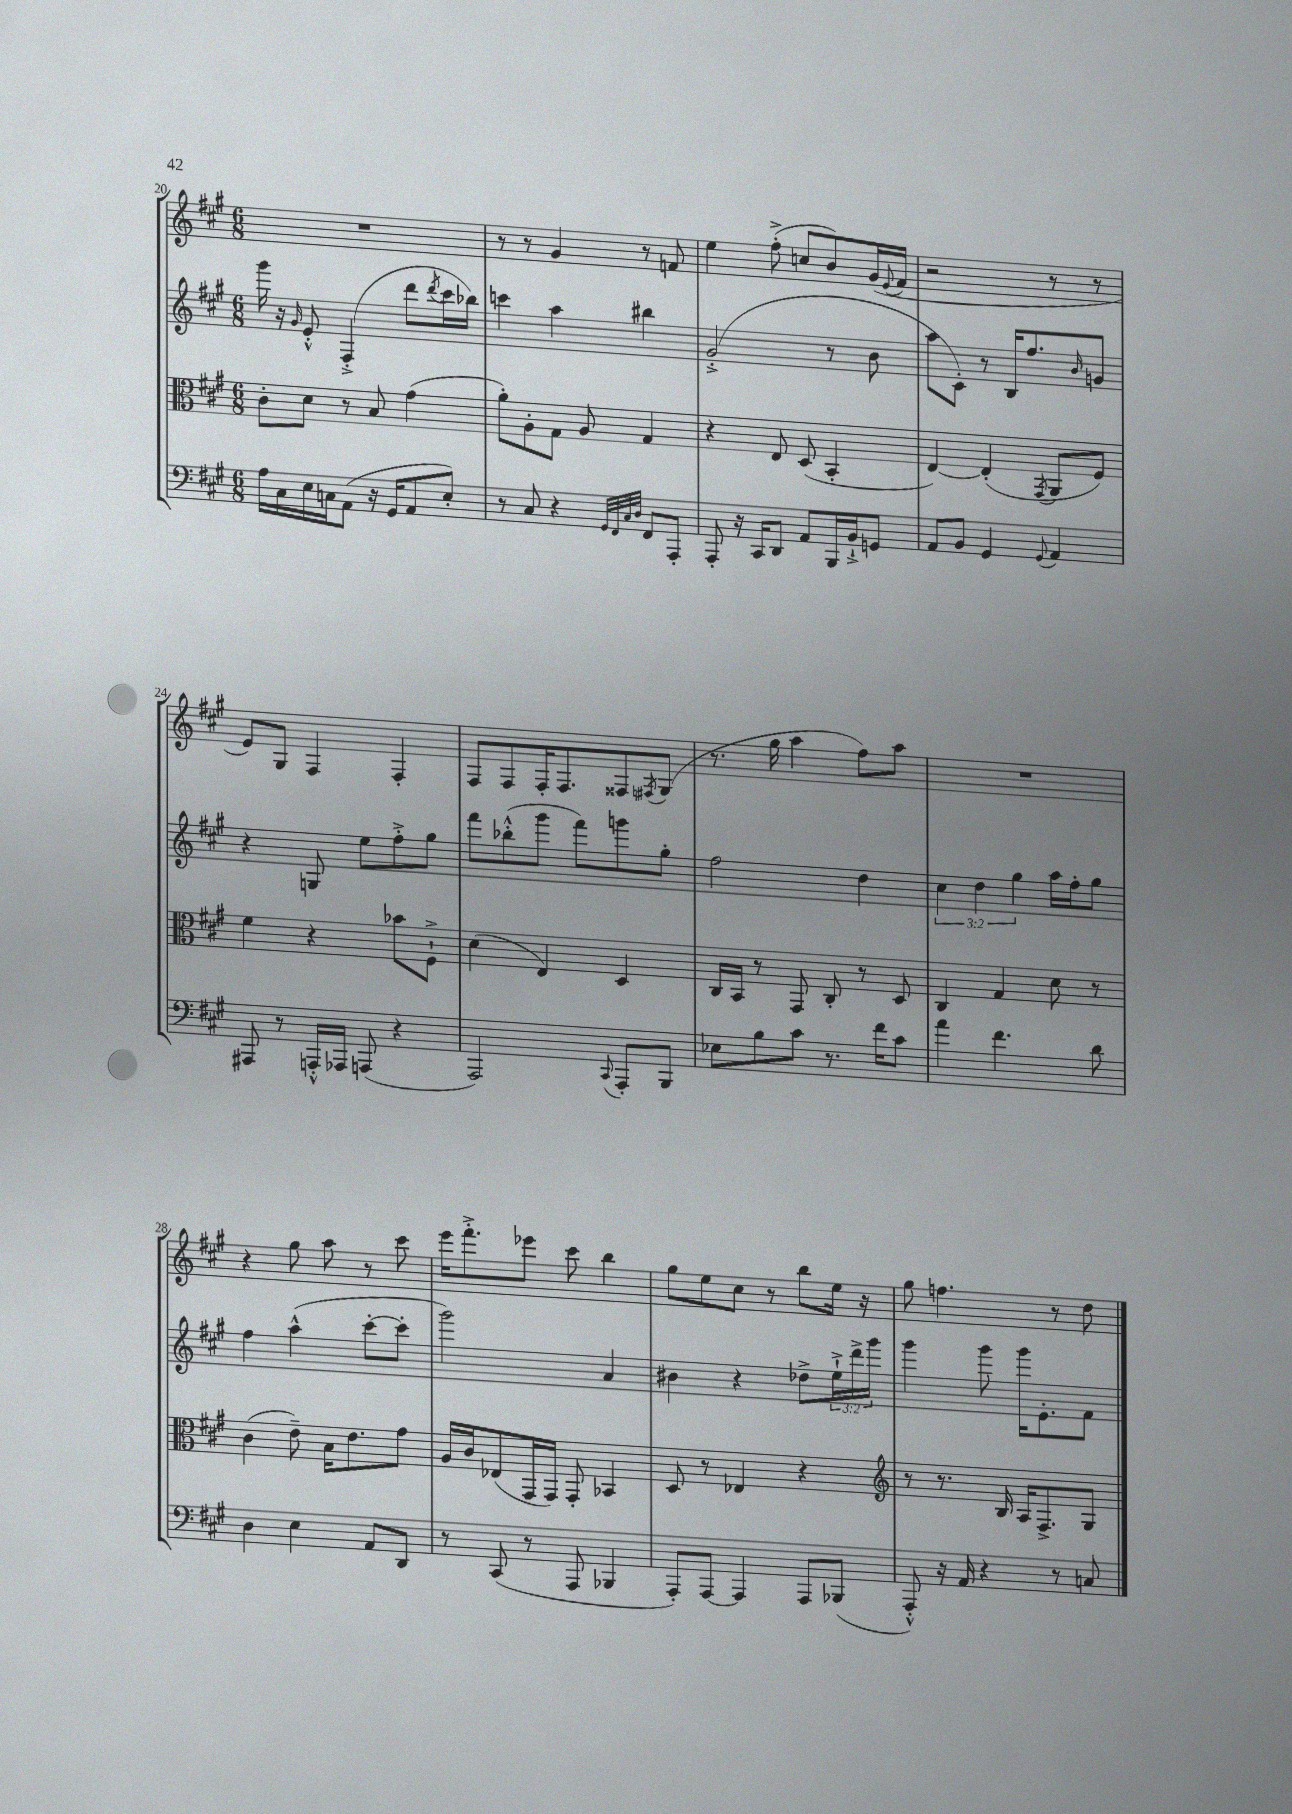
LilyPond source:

<<
\new StaffGroup <<
\new Staff = "s0" {
    \clef treble \key a \major \numericTimeSignature \time 6/8
    R2. |
    r8 r8 gis'4 r8 f'8 |
    e''4 fis''8-.->( c''8 b'8) gis'16( \appoggiatura { e'8 } fis'16 |
    r2 r8 r8 |
    e'8) gis8 fis4 fis4-. |
    fis8 fis8 fis16-. fis8. fisis8 \acciaccatura { fis8 } gis8( |
    r8. gis''16 a''4 fis''8) a''8 |
    R2. |
    r4 gis''8 a''8 r8 cis'''8 |
    e'''16 fis'''8.-.-> ees'''8 cis'''8 b''4 |
    gis''8 e''8 cis''8 r8 b''8 e''16 r16 |
    gis''8 f''4. r8 d''8 \bar "|." |
}
\new Staff = "s1" {
    \clef treble \key a \major \numericTimeSignature \time 6/8 \override Staff.TupletNumber.text = #tuplet-number::calc-fraction-text
    gis'''16 r16 \grace { gis'16 } e'8-.-^ fis4-.->( d'''8 \acciaccatura { d'''8 } cis'''16 bes''16) |
    c'''4 a''4 bis''4 |
    gis'2-.->( r8 b'8 |
    a''8 cis'8-.) r8 b16 fis''8. \grace { b'16 } g'8 |
    r4 g8 e''8 fis''8-.-> gis''8 |
    fis'''8 bes''8-.-^( gis'''8 fis'''8) g'''8 gis''8-. |
    fis''2 d''4 |
    \tuplet 3/2 { cis''4 d''4 gis''4 } a''16 fis''16-. gis''8 |
    fis''4 a''4-^( cis'''8~-. cis'''8-. |
    gis'''2) a'4 |
    bis'4 r4 des''8-> \tuplet 3/2 { e''16-!-> d'''16-> gis'''16 } |
    gis'''4 gis'''8 gis'''16 e'8.-. fis'8 \bar "|." |
}
\new Staff = "s2" {
    \clef alto \key a \major \numericTimeSignature \time 6/8
    cis'8-. d'8 r8 b8 gis'4( |
    a'8-.) a8-. gis8 a8 gis4 |
    r4 e8 d8( b,4-. |
    e4~) e4-.( \acciaccatura { gis,8 } a,8 fis8) |
    fis'4 r4 bes'8 fis8-!-> |
    d'4( e4) d4 |
    cis16 b,16 r8 gis,8 cis8-. r8 d8 |
    cis4 gis4 d'8 r8 |
    cis'4( e'8--) b16 e'8. gis'8 |
    a16 cis'16 ees8( gis,16 gis,16) gis,8-. bes,4 |
    d8 r8 ees4 r4 |
    \clef treble r8 r8. b16 a16 fis8.-> gis8 \bar "|." |
}
\new Staff = "s3" {
    \clef bass \key a \major \numericTimeSignature \time 6/8
    a16 cis16 e16 c16 a,8( r16 gis,16 a,8 e8-.) |
    r8 cis8 r4 \grace { gis,32 fis,32 cis32 d32 } fis,8 a,,8-. |
    a,,8-. r16 cis,16 d,8 a,8 b,,16 b,16-!-> g,8 |
    a,8 b,8 gis,4 \appoggiatura { gis,8 } a,4 |
    ais,,8 r8 a,,16-.-^ aes,,16 a,,8( r4 |
    a,,2) \appoggiatura { cis,8 } a,,8-. b,,8 |
    ees8 b8 cis'8 r8. fis'16 cis'8 |
    a'4 fis'4. d'8 |
    d4 e4 a,8 d,8 |
    r8 cis,8( r8 a,,8 bes,,4 |
    a,,8-.) a,,8~ a,,4 a,,8 bes,,8( |
    a,,8-.-^) r16 a,16 r4 r8 c8 \bar "|." |
}
>>
>>
\layout { \context { \Score currentBarNumber = #20 } }
